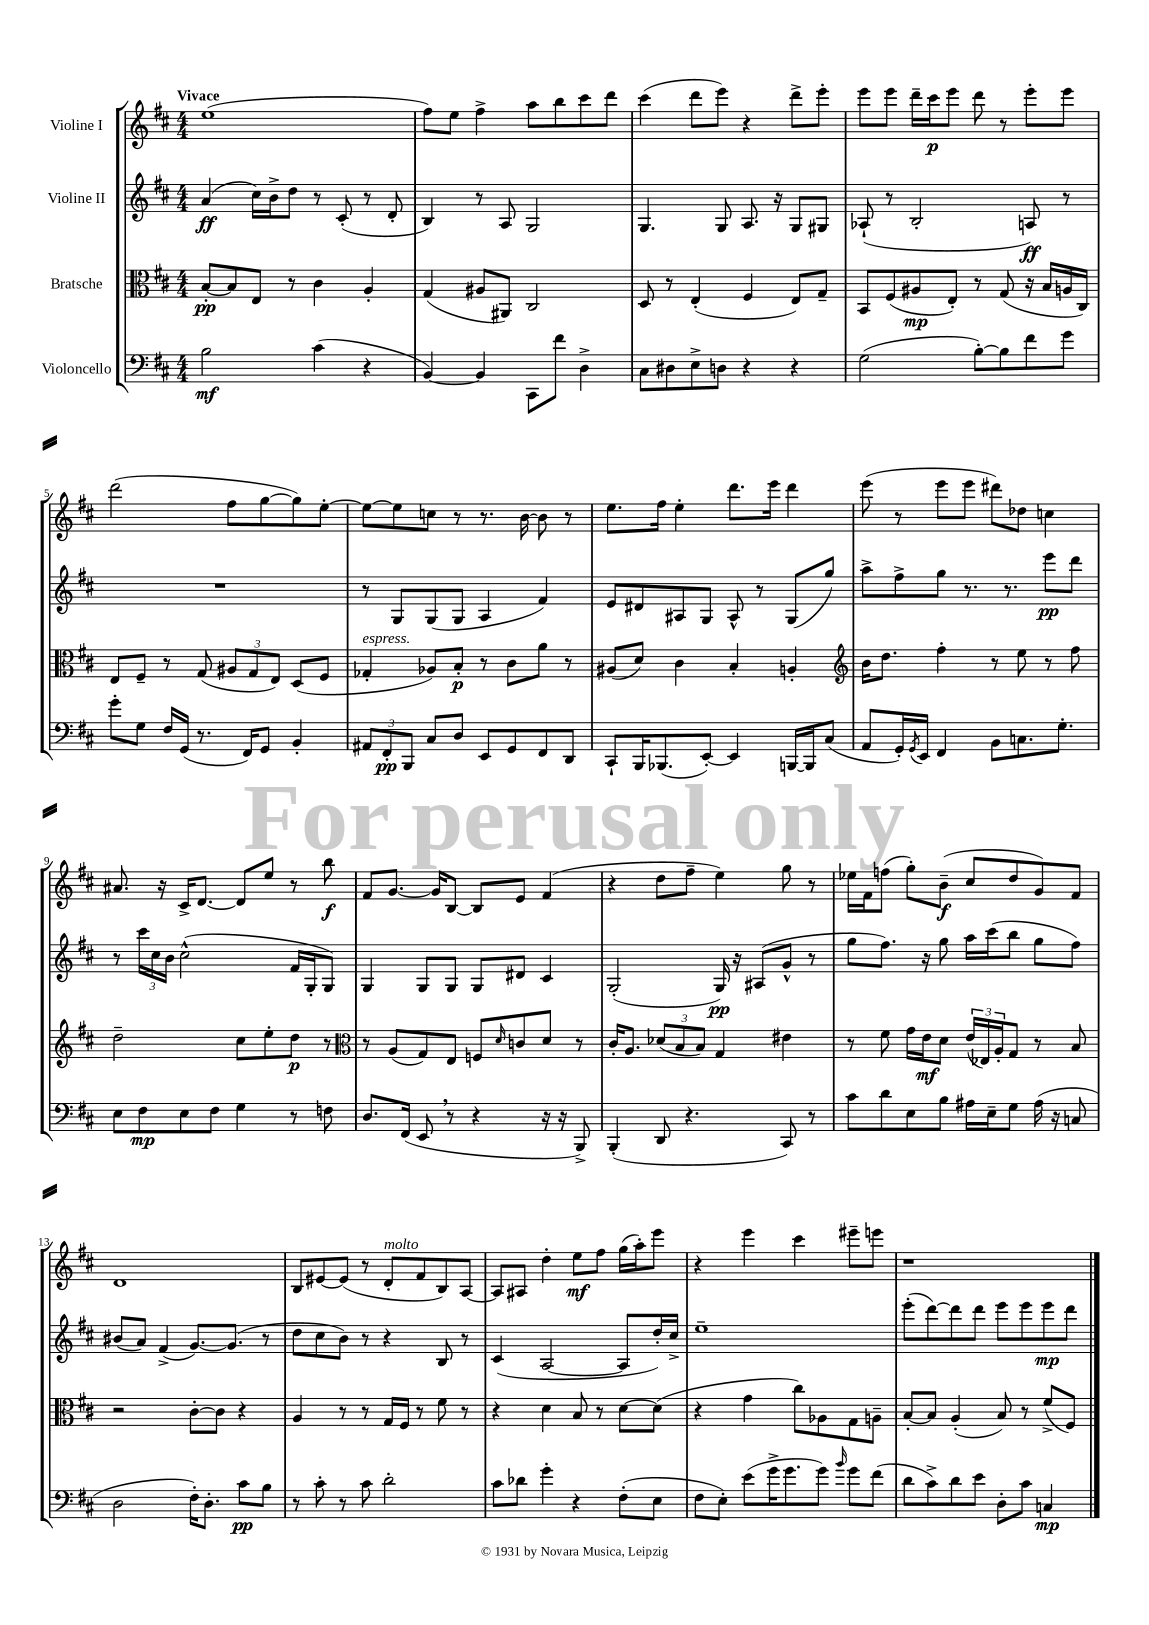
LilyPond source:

<<
\new StaffGroup <<
\new Staff = "s0" \with { instrumentName = "Violine I" } {
    \clef treble \key d \major \numericTimeSignature \time 4/4 \tempo "Vivace"
    e''1( |
    fis''8) e''8 fis''4-> a''8 b''8 cis'''8 d'''8 |
    cis'''4( d'''8 e'''8) r4 d'''8-> e'''8-. |
    e'''8 e'''8 d'''16-- cis'''16\p e'''8 d'''8 r8 e'''8-. e'''8 |
    d'''2( fis''8 g''8~ g''8) e''8~-. |
    e''8~ e''8 c''8 r8 r8. b'16~ b'8 r8 |
    e''8. fis''16 e''4-. d'''8. e'''16 d'''4 |
    e'''8( r8 e'''8 e'''8 dis'''8) des''8 c''4 |
    ais'8. r16 cis'16-> d'8.~ d'8 e''8 r8 b''8\f |
    fis'8 g'8.~ g'16 b8~ b8 e'8 fis'4( |
    r4 d''8 fis''8-- e''4) g''8 r8 |
    ees''16 fis'16 f''8( g''8-.) b'8--\f( cis''8 d''8 g'8) fis'8 |
    d'1 |
    b8 eis'8~ eis'8( r8 d'8-.^\markup { \italic "molto" } fis'8 b8) a8~ |
    a8 ais8 d''4-. e''8\mf fis''8 g''16( a''16-.) e'''8 |
    r4 e'''4 cis'''4 eis'''8-- e'''8 |
    r1 \bar "|." |
}
\new Staff = "s1" \with { instrumentName = "Violine II" } {
    \clef treble \key d \major \numericTimeSignature \time 4/4
    a'4\ff( cis''16) b'16-> d''8 r8 cis'8-.( r8 d'8-. |
    b4) r8 a8 g2 |
    g4. g8 a8. r16 g8 gis8 |
    aes8-!( r8 b2-. a8\ff) r8 |
    R1 |
    r8 g8 g8( g8 a4 fis'4) |
    e'8 dis'8 ais8 g8 ais8-^ r8 g8( g''8) |
    a''8-> fis''8-> g''8 r8. r8. e'''8\pp d'''8 |
    r8 \tuplet 3/2 { cis'''16 cis''16 b'16 } cis''2-^( fis'16 g16-. g8) |
    g4 g8 g8 g8 dis'8 cis'4 |
    g2-.( g16\pp) r16 ais8( g'8-^ r8 |
    g''8 fis''8.) r16 g''8 a''16 cis'''16( b''8 g''8 fis''8) |
    bis'8( a'8) fis'4->( g'8.~) g'8.( r8 |
    d''8 cis''8 b'8) r8 r4 b8 r8 |
    cis'4( a2~ a8 d''16-.) cis''16-> |
    e''1-- |
    e'''8-.( d'''8~) d'''8 d'''8 e'''8 e'''8 e'''8\mp d'''8 \bar "|." |
}
\new Staff = "s2" \with { instrumentName = "Bratsche" } {
    \clef alto \key d \major \numericTimeSignature \time 4/4
    b8~-.\pp b8 e8 r8 cis'4 a4-. |
    g4( ais8 ais,8) cis2 |
    d8 r8 e4-.( fis4 e8) g8-- |
    b,8 fis8( ais8\mp e8-.) r8 g8( r16 b16 a16 cis16) |
    e8 fis8-- r8 g8( \tuplet 3/2 { ais8 g8 e8) } d8( fis8 |
    ges4-.^\markup { \italic "espress." } aes8) b8-.\p r8 cis'8 a'8 r8 |
    ais8( d'8) cis'4 b4-. a4-. |
    \clef treble b'16 d''8. fis''4-. r8 e''8 r8 fis''8 |
    d''2-- cis''8 e''8-. d''8\p r8 |
    \clef alto r8 a8( g8) e8 f8 \grace { d'16 } c'8 d'8 r8 |
    cis'16-. a8. \tuplet 3/2 { des'8( b8 b8) } g4 eis'4 |
    r8 fis'8 g'16 e'16\mf d'8 \tuplet 3/2 { e'16( ees16) a16-. } g8 r8 b8 |
    r2 cis'8~-. cis'8 r4 |
    a4 r8 r8 g16 fis16 r8 fis'8 r8 |
    r4 d'4 b8 r8 d'8~ d'8( |
    r4 g'4 cis''8) aes8 g8 a8-- |
    b8~-. b8 a4-.( b8) r8 fis'8->( fis8) \bar "|." |
}
\new Staff = "s3" \with { instrumentName = "Violoncello" } {
    \clef bass \key d \major \numericTimeSignature \time 4/4
    b2\mf cis'4( r4 |
    b,4~) b,4 cis,8 fis'8 d4-> |
    cis8 dis8 e8-> d8 r4 r4 |
    g2( b8~-.) b8 fis'8 g'8 |
    g'8-. g8 fis16 g,16( r8. fis,16) g,8 b,4-. |
    \tuplet 3/2 { ais,8 fis,8-.\pp b,,8 } cis8 d8 e,8 g,8 fis,8 d,8 |
    cis,8-! b,,16 bes,,8.( e,8~-.) e,4 b,,16~ b,,16 cis8( |
    a,8 g,16-.) \acciaccatura { g,8 } e,16 fis,4 b,8 c8. g8.-. |
    e8 fis8\mp e8 fis8 g4 r8 f8 |
    d8. fis,16( e,8 \breathe r8 r4 r16 r16 b,,8->) |
    b,,4-.( d,8 r4. cis,8) r8 |
    cis'8 d'8 e8 b8 ais16 e16-- g8 ais16( r16 c8 |
    d2 fis16-.) d8.-. cis'8\pp b8 |
    r8 cis'8-. r8 cis'8 d'2-. |
    cis'8 des'8 g'4-. r4 fis8-.( e8 |
    fis8 e8-.) e'8( g'16-> g'8. g'8) \grace { b'16 } g'8 fis'8( |
    d'8 cis'8->) d'8 e'8 d8-. cis'8 c4\mp \bar "|." |
}
>>
>>
